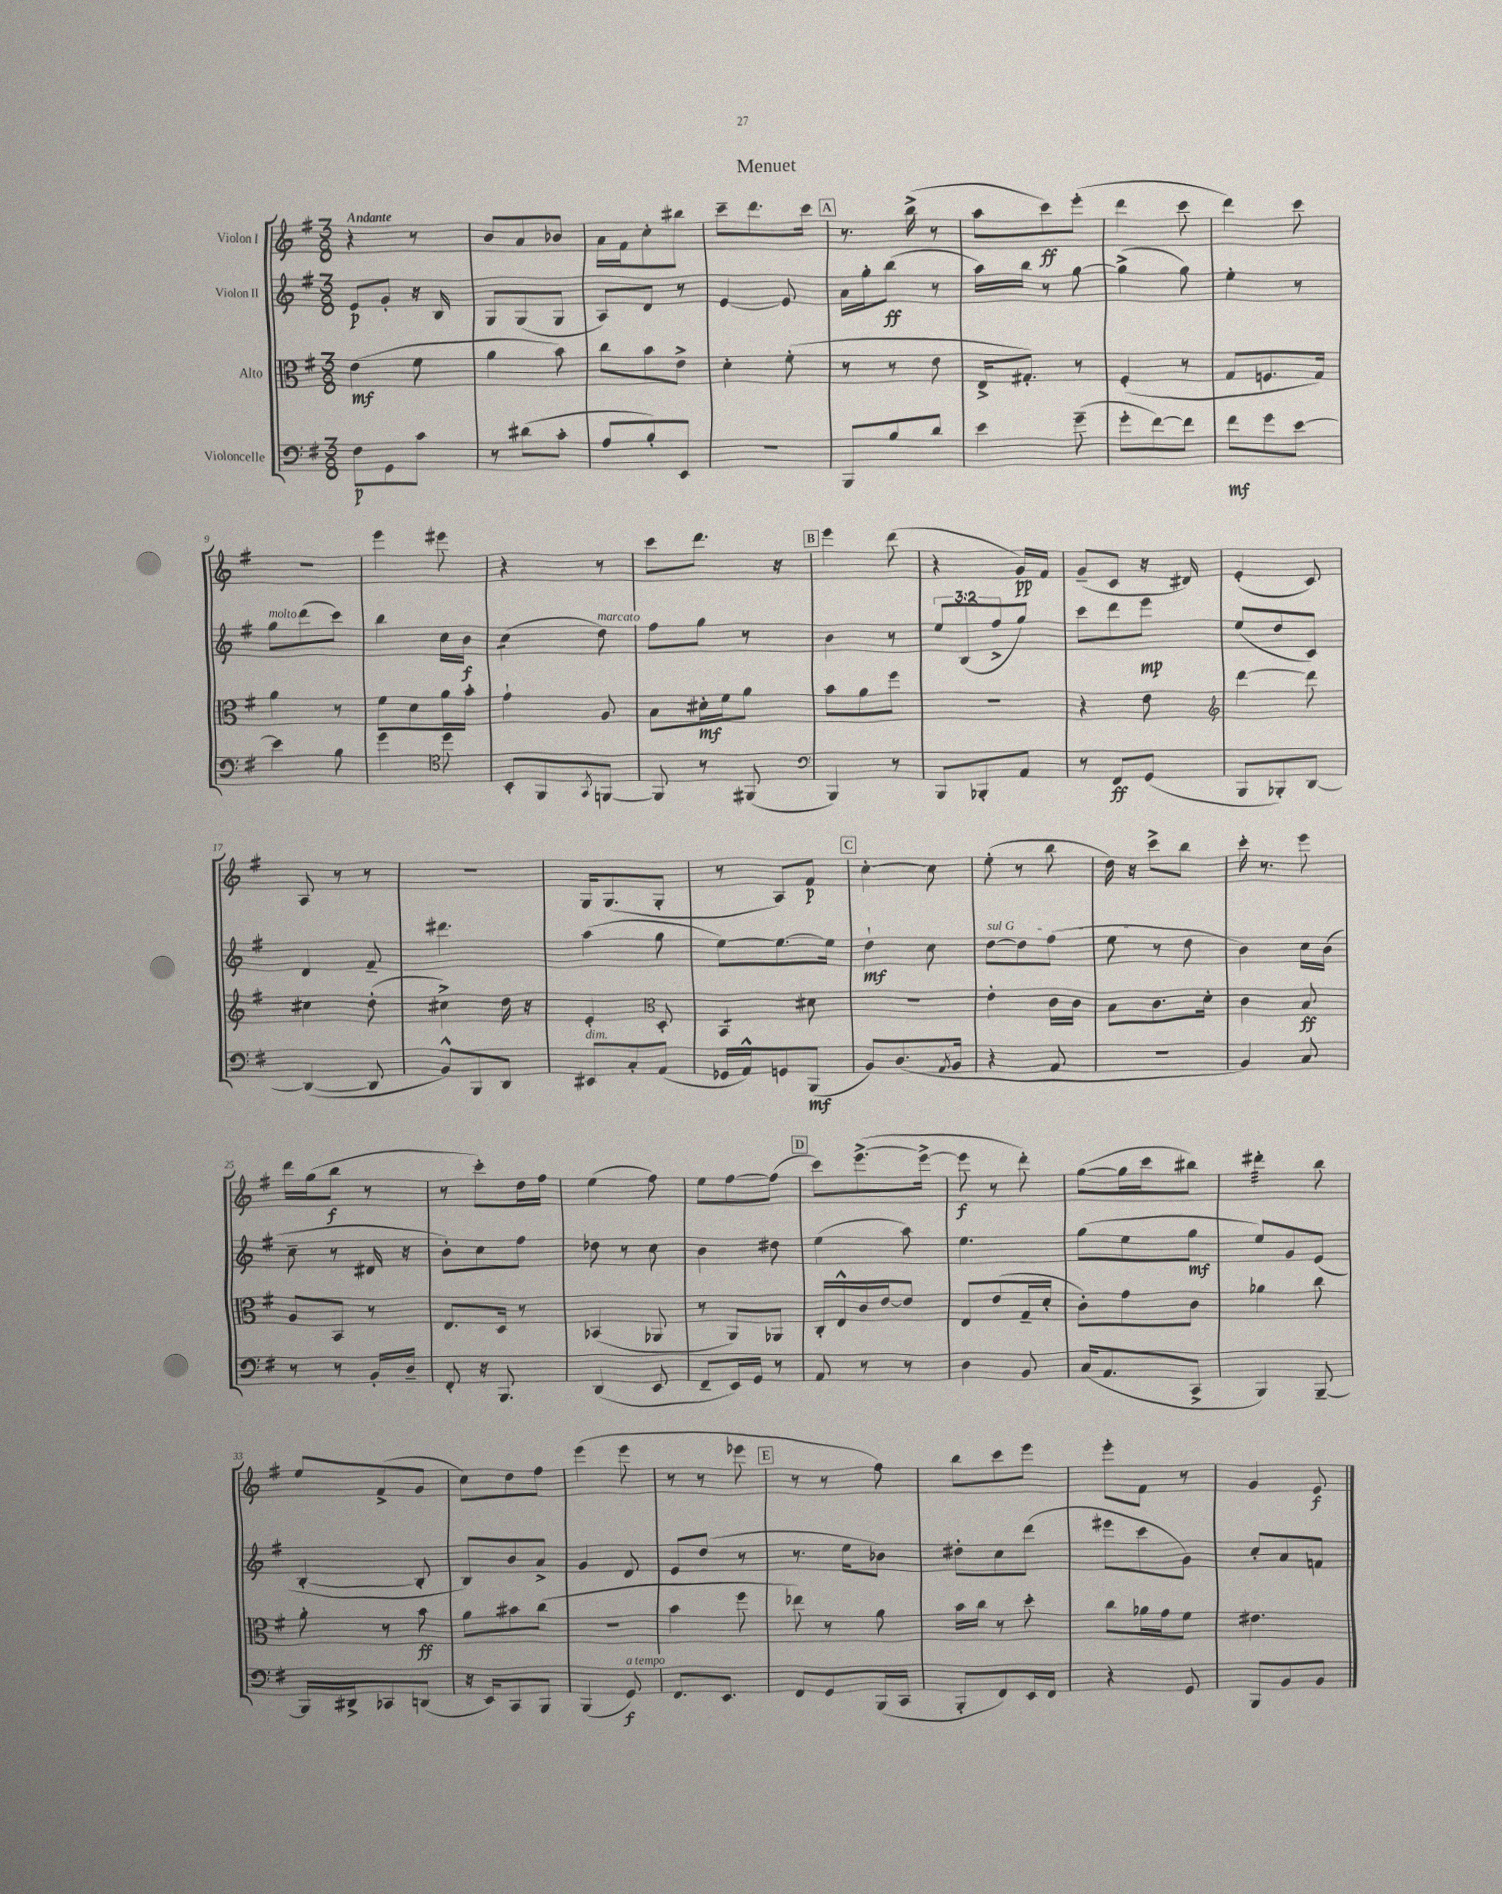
\header { title = "Menuet" }
<<
\new StaffGroup <<
\new Staff = "s0" \with { instrumentName = "Violon I" } {
    \clef treble \key g \major \numericTimeSignature \time 3/8 \tempo "Andante"
    r4 r8 |
    b'8 a'8 bes'8 |
    a'16 fis'16 c''8-. bis''8 |
    c'''8-- d'''8. c'''16 |
    \mark \markup { \box "A" } r8. b''16->( r8 |
    a''8 c'''8\ff) e'''8-.( |
    d'''4 c'''8 |
    d'''4) c'''8 |
    R4. |
    e'''4 eis'''8 |
    r4 r8 |
    c'''8 d'''8. r16 |
    \mark \markup { \box "B" } e'''4 d'''8( |
    r4 g'16\pp) fis'16 |
    g'8--( c'8 r16 dis'16) |
    e'4-.( c'8) |
    a8 r8 r8 |
    R4. |
    g16 g8.( g8-. |
    r8 a8) fis'8\p |
    \mark \markup { \box "C" } c''4~-. c''8 |
    e''8-.( r8 b''8 |
    d''16) r16 c'''8-> b''8 |
    c'''16-. r8. e'''8 |
    d'''16 g''16( b''8\f r8 |
    r8 c'''8-.) d''16 fis''16 |
    e''4( fis''8) |
    e''8 fis''8~ fis''8( |
    \mark \markup { \box "D" } c'''8) e'''8.~->( e'''16~-> |
    e'''8\f r8 d'''8-.) |
    g''8~( g''16 c'''16 bis''8) |
    dis'''4:32-. b''8 |
    e''8 fis'8->( g'8 |
    c''8) d''8 fis''8 |
    e'''4( e'''8 |
    r8 r8 ees'''8 |
    \mark \markup { \box "E" } r8 r8 fis''8) |
    b''8 c'''8 e'''8 |
    e'''8-. fis'8 r8 |
    g'4 e'8\f \bar "|." |
}
\new Staff = "s1" \with { instrumentName = "Violon II" } {
    \clef treble \key g \major \numericTimeSignature \time 3/8 \override Staff.TupletNumber.text = #tuplet-number::calc-fraction-text
    e'8\p g'8-. r16 b16 |
    g8 g8( g8 |
    a8) d'8 r8 |
    e'4~ e'8 |
    \mark \markup { \box "A" } a'16 g''16-. b''8\ff( r8 |
    a''16) b''16 r8 g''8~ |
    g''4->( g''8) |
    e''4-. r8 |
    g''8^\markup { \italic "molto" } d'''8( c'''8) |
    b''4 c''16 b'16\f |
    c''4:8( d''8^\markup { \italic "marcato" }) |
    fis''8 g''8 r8 |
    \mark \markup { \box "B" } b'4 r8 |
    \tuplet 3/2 { e''8 b8( fis''8-> } g''8) |
    c'''8 d'''8 e'''8\mp |
    e''8( d''8 c'8) |
    d'4 fis'8-- |
    dis'''4. |
    a''4( g''8 |
    e''8~) e''8.~ e''16 |
    \mark \markup { \box "C" } d''4-!\mf c''8 |
    \once \override TextSpanner.bound-details.left.text = \markup { \italic "sul G" } d''8~\startTextSpan d''8 fis''8( |
    e''8\stopTextSpan r8 d''8 |
    b'4) c''16 b'16( |
    c''8-- r8 dis'16 r16 |
    b'8-.) c''8 fis''8 |
    des''8 r8 c''8 |
    b'4 dis''8 |
    \mark \markup { \box "D" } e''4( a''8) |
    e''4. |
    g''8( e''8 g''8\mf |
    e''8) g'8 e'8( |
    b4~-. b8-. |
    b8) b'8 a'8-> |
    g'4 d'8 |
    e'8 d''8( r8 |
    \mark \markup { \box "E" } r8. e''16 bes'8) |
    dis''8-. c''8 d'''8( |
    eis'''8 c'''8 g'8) |
    c''8-. a'8 f'8 \bar "|." |
}
\new Staff = "s2" \with { instrumentName = "Alto" } {
    \clef alto \key g \major \numericTimeSignature \time 3/8
    e'4\mf( fis'8 |
    a'4 b'8) |
    c''8 b'8 e'8-> |
    d'4-. fis'8-.( |
    \mark \markup { \box "A" } r8 r8 e'8 |
    e16-> gis8.-.) r8 |
    fis4-.( r8 |
    g8 f8. g16) |
    a'4 r8 |
    fis'8 d'8 a'16 b'16-. |
    g'4-! a8 |
    b8 dis'16-.\mf fis'16 a'8 |
    \mark \markup { \box "B" } b'8 a'8 fis''8 |
    R4. |
    r4 e'8 |
    \clef treble d'''4~ d'''8 |
    cis''4 d''8-.( |
    cis''4->) d''16 r16 |
    e'4-. \clef alto d8-. |
    b,4:8 dis'8 |
    \mark \markup { \box "C" } R4. |
    e'4-. c'16 c'16 |
    b8 c'8. d'16-. |
    c'4 b8\ff |
    a8 b,8 r8 |
    e8. d16 r8 |
    bes,4( aes,8 |
    r8 a,8) aes,8 |
    \mark \markup { \box "D" } c16-. e16-^ c'16 e'16~ e'8 |
    e8 e'8( g16-- d'16-. |
    c'8-.) g'8 c'8 |
    aes'4 c''8 |
    a'8-. r8 b'8\ff |
    a'8 bis'8 c''8( |
    R4. |
    b'4 fis''8 |
    \mark \markup { \box "E" } ees''8) r8 a'8 |
    b'16 c''16 r8 d''8-. |
    c''8 aes'16 g'16 fis'8 |
    eis'4. \bar "|." |
}
\new Staff = "s3" \with { instrumentName = "Violoncelle" } {
    \clef bass \key g \major \numericTimeSignature \time 3/8
    fis8\p g,8 c'8 |
    r8 dis'8( c'8-. |
    a8 b8-.) e,8 |
    R4. |
    \mark \markup { \box "A" } b,,8 b8 d'8 |
    e'4 g'8--( |
    g'8-. fis'8~) fis'8 |
    fis'8\mf g'8 e'8~ |
    e'4 b8 |
    g'4 \clef tenor d''8 |
    b,8-. fis,8 \acciaccatura { g,8 } f,8~ |
    f,8 r8 fis,8( |
    \mark \markup { \box "B" } \clef bass b,,4) r8 |
    b,,8 bes,,8-. a,8 |
    r8 fis,8\ff g,8( |
    b,,8 bes,,8-.) d,8~ |
    d,4~( d,8 |
    b,8-^) b,,8 d,8 |
    eis,8^\markup { \italic "dim." } c8-. a,8( |
    ges,16 a,16-^) g,8 b,,8\mf( |
    \mark \markup { \box "C" } b,8) d8.( \acciaccatura { a,8 } b,16 |
    r4 a,8 |
    R4. |
    b,4) c8 |
    r8 r8 b,16-. d16-- |
    fis,8-. r16 b,,8. |
    d,4( e,8 |
    fis,8-- e,16) g,16 r8 |
    \mark \markup { \box "D" } a,8 r8 r8 |
    d4 b,8 |
    c16( a,8. c,8-> |
    b,,4) b,,8~-- |
    b,,16 dis,16-> ces,8 d,8( |
    r16 e,16) c,8 b,,8 |
    b,,4( g,8\f^\markup { \italic "a tempo" }) |
    fis,8. e,8. |
    \mark \markup { \box "E" } fis,8 g,8 b,,16( c,16 |
    b,,8-. fis,8) e,16 fis,16 |
    r4 g,8 |
    b,,8 b,8 b,8 \bar "|." |
}
>>
>>
